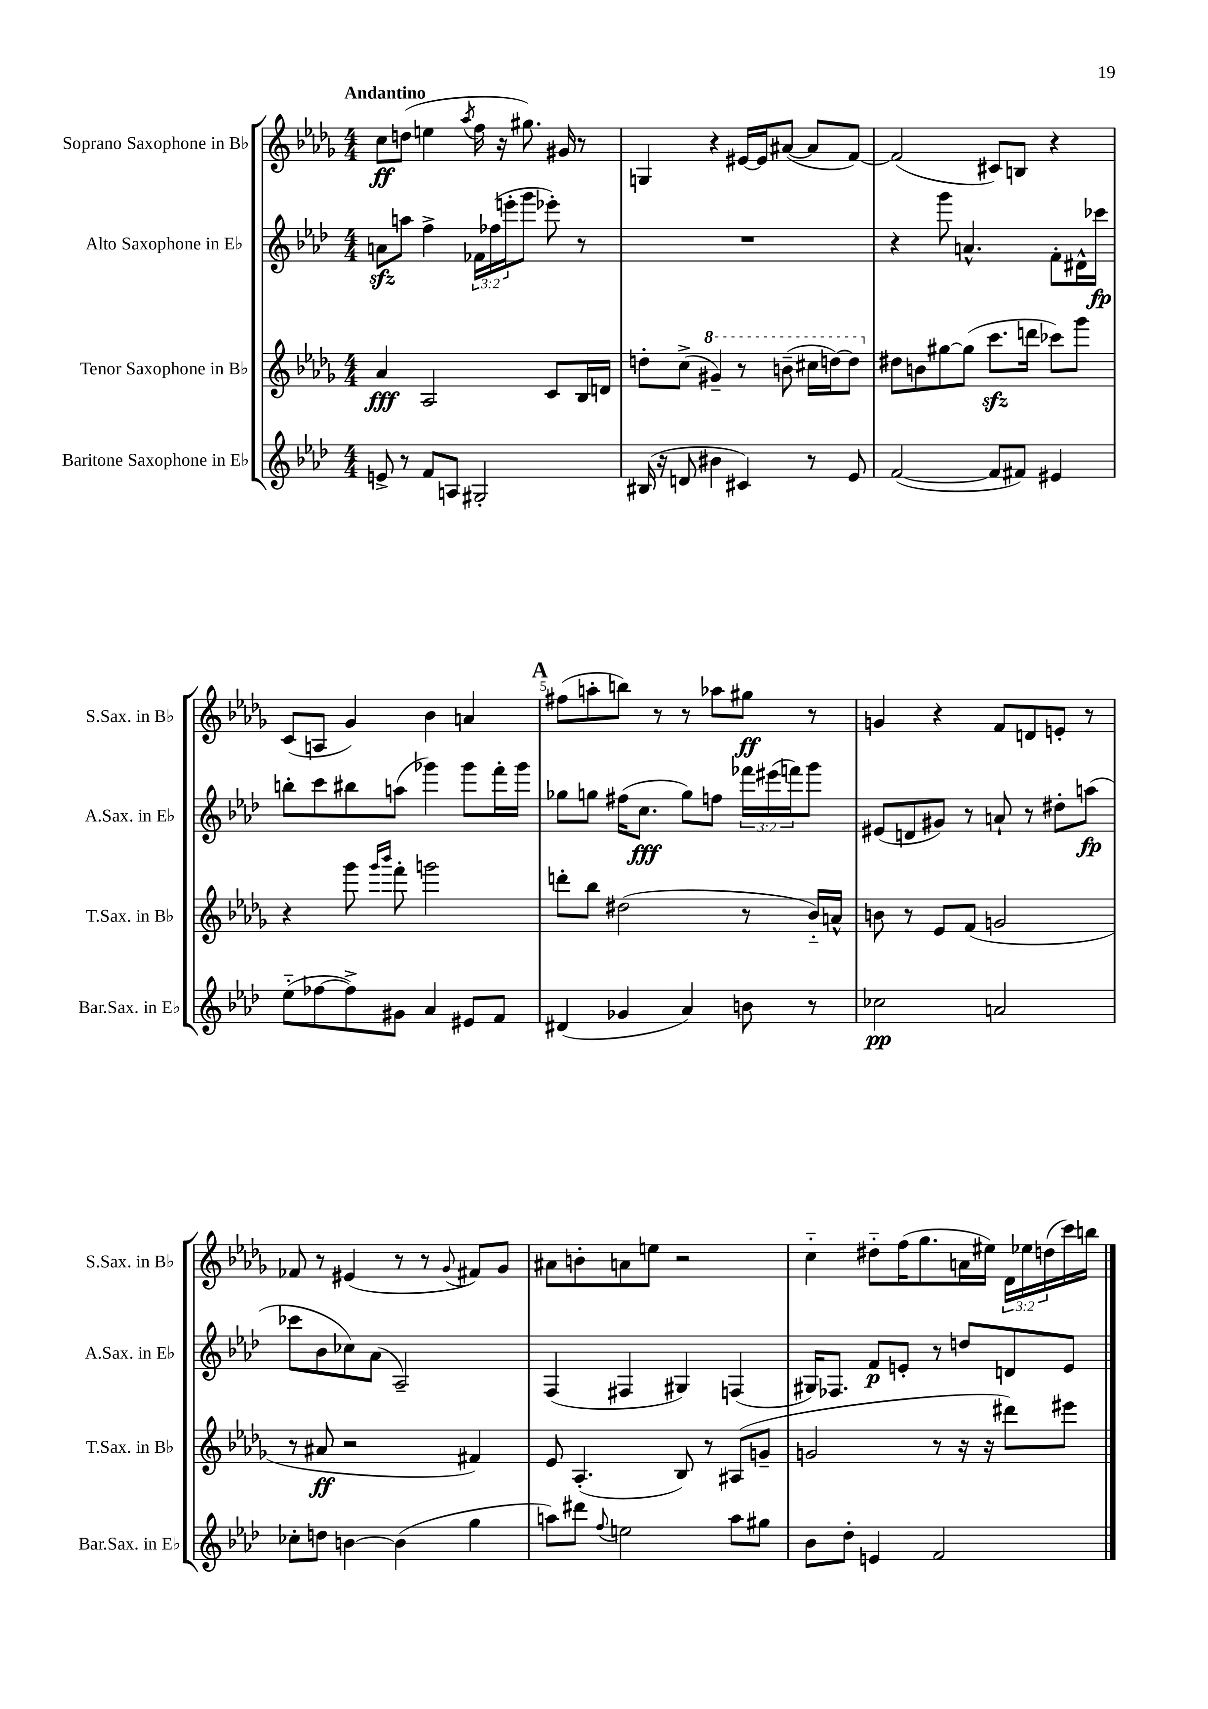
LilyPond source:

<<
\new StaffGroup <<
\new Staff = "s0" \with { instrumentName = "Soprano Saxophone in Bb" shortInstrumentName = "S.Sax. in Bb" } {
    \clef treble \key des \major \numericTimeSignature \time 4/4 \override Staff.TupletNumber.text = #tuplet-number::calc-fraction-text \tempo "Andantino"
    c''8\ff d''8( e''4 \acciaccatura { aes''8 } f''16 r16 gis''8.) gis'16 r8 |
    g4 r4 eis'16~ eis'16 ais'8~( ais'8 f'8~) |
    f'2( cis'8) b8 r4 |
    c'8( a8 ges'4) bes'4 a'4 |
    \mark \markup { \bold "A" } fis''8( a''8-. b''8) r8 r8 aes''8 gis''8\ff r8 |
    g'4 r4 f'8 d'8 e'8-. r8 |
    fes'8 r8 eis'4( r8 r8 \appoggiatura { ges'8 } fis'8) ges'8 |
    ais'8 b'8-. a'8 e''8 r2 |
    c''4-_ dis''8-_ f''16( ges''8. a'16 eis''16) \tuplet 3/2 { des'16 ees''16 d''16( } c'''16) b''16 \bar "|." |
}
\new Staff = "s1" \with { instrumentName = "Alto Saxophone in Eb" shortInstrumentName = "A.Sax. in Eb" } {
    \clef treble \key aes \major \numericTimeSignature \time 4/4 \override Staff.TupletNumber.text = #tuplet-number::calc-fraction-text
    a'8\sfz a''8 f''4-> \tuplet 3/2 { fes'16 fes''16( e'''16-. } g'''8 ees'''8-.) r8 |
    R1 |
    r4 g'''8 a'4.-^ f'8-. dis'16-^ ces'''16\fp |
    b''8-. c'''8 bis''8 a''8( ges'''4) ges'''8 f'''16-. ges'''16 |
    \mark \markup { \bold "A" } ges''8 g''8 fis''16( c''8.\fff g''8) f''8 \tuplet 3/2 { fes'''16 eis'''16( f'''16) } g'''8 |
    eis'8( d'8 gis'8) r8 a'8-! r8 dis''8-. a''8\fp( |
    ces'''8 bes'8 ces''8) aes'8( aes2--) |
    f4( fis4 gis4) f4( |
    gis16) fes8. f'8\p e'8-. r8 d''8 d'8 e'8 \bar "|." |
}
\new Staff = "s2" \with { instrumentName = "Tenor Saxophone in Bb" shortInstrumentName = "T.Sax. in Bb" } {
    \clef treble \key des \major \numericTimeSignature \time 4/4
    aes'4\fff aes2 c'8 bes16 d'16 |
    d''8-. c''8->( \ottava #1 gis''4--) r8 b''8--( cis'''16 d'''16~) d'''8 \ottava #0 |
    dis''8 b'8 gis''8~ gis''8( c'''8.\sfz d'''16 ces'''8) ges'''8 |
    r4 ges'''8 \grace { ges'''16 bes'''16 } f'''8-. g'''2 |
    \mark \markup { \bold "A" } d'''8-. bes''8 dis''2( r8 bes'16-_) a'16-^ |
    b'8 r8 ees'8 f'8( g'2 |
    r8 ais'8\ff r2 fis'4) |
    ees'8 aes4.-.( bes8) r8 ais8( g'8-- |
    g'2 r8 r16 r16 dis'''8) eis'''8 \bar "|." |
}
\new Staff = "s3" \with { instrumentName = "Baritone Saxophone in Eb" shortInstrumentName = "Bar.Sax. in Eb" } {
    \clef treble \key aes \major \numericTimeSignature \time 4/4
    e'8-> r8 f'8 a8 gis2-. |
    bis16( r16 d'8 bis'4 cis'4) r8 ees'8 |
    f'2~( f'8 fis'8) eis'4 |
    ees''8-_( fes''8~ fes''8->) gis'8 aes'4 eis'8 f'8 |
    \mark \markup { \bold "A" } dis'4( ges'4 aes'4) b'8 r8 |
    ces''2\pp a'2 |
    ces''8-. d''8 b'4~ b'4( g''4 |
    a''8) dis'''8 \appoggiatura { f''8 } e''2 a''8 gis''8 |
    bes'8 des''8-. e'4 f'2 \bar "|." |
}
>>
>>
\layout { \context { \Score \override BarNumber.break-visibility = ##(#f #t #t) barNumberVisibility = #(every-nth-bar-number-visible 5) } }
